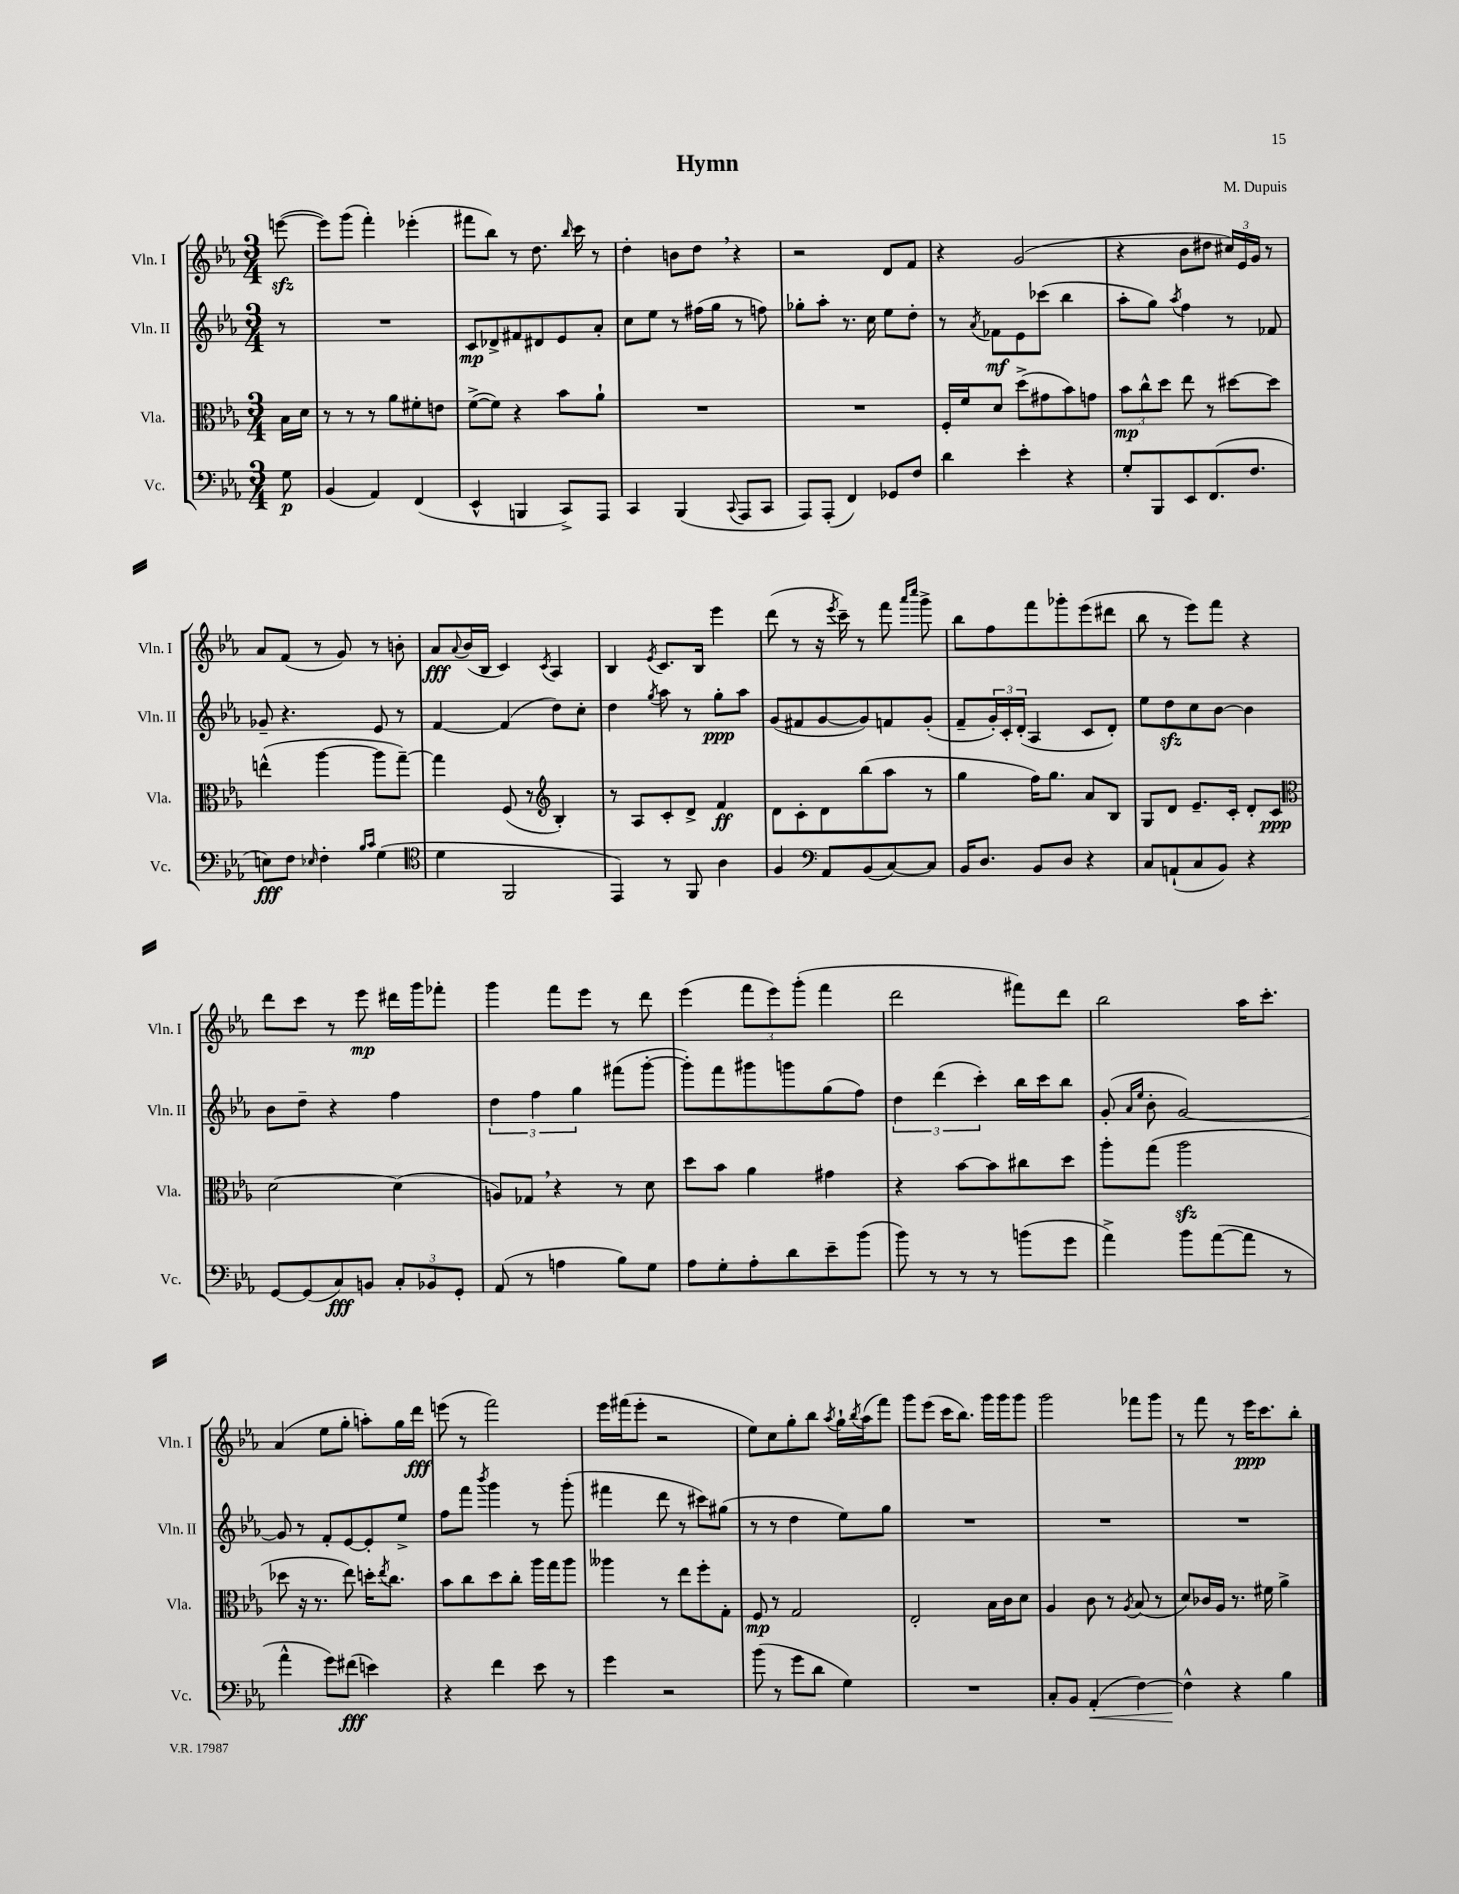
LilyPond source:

\header { title = "Hymn" composer = "M. Dupuis" }
<<
\new StaffGroup <<
\new Staff = "s0" \with { instrumentName = "Vln. I" shortInstrumentName = "Vln. I" } {
    \clef treble \key ees \major \numericTimeSignature \time 3/4 \partial 8
    e'''8~\sfz( |
    e'''8) g'''8( f'''4-.) ees'''4-.( |
    fis'''8 bes''8) r8 d''8. \grace { bes''16 } c'''16 r8 |
    d''4-. b'8 d''8 \breathe r4 |
    r2 d'8 f'8 |
    r4 g'2( |
    r4 bes'8 dis''8 \tuplet 3/2 { cis''16) ees'16 g'16 } r8 |
    aes'8 f'8( r8 g'8) r8 b'8-. |
    aes'8\fff \appoggiatura { aes'8 } bes'16( bes16 c'4) \acciaccatura { c'8 } aes4 |
    bes4 \acciaccatura { ees'8 } c'8. bes16 ees'''4 |
    d'''8( r8 r16 \acciaccatura { ees'''8 } c'''16--) r8 f'''8 \grace { aes'''16 c''''16 } g'''8-> |
    bes''8 f''8 f'''8 ges'''8-. ees'''8( dis'''8 |
    bes''8 r8 ees'''8) f'''8 r4 |
    d'''8 c'''8 r8 ees'''8\mp dis'''16 g'''16 fes'''8-. |
    g'''4 f'''8 ees'''8 r8 d'''8 |
    ees'''4( \tuplet 3/2 { f'''8 ees'''8) g'''8-.( } f'''4 |
    d'''2 fis'''8) d'''8 |
    bes''2 aes''16 c'''8.-. |
    aes'4( ees''8 g''8-. a''8-.) g''16 d'''16\fff |
    e'''8( r8 f'''2) |
    ees'''16 fis'''16( ees'''8-. r2 |
    ees''8) c''8 g''8-. bes''8 \acciaccatura { aes''8 } g''16-! \acciaccatura { bes''8 } aes''16( f'''8) |
    g'''8 ees'''8( c'''16 bes''8.) g'''16 g'''16 g'''8 |
    g'''2 fes'''8 g'''8 |
    r8 f'''8 r8 ees'''16\ppp c'''8. bes''8-. \bar "|." |
}
\new Staff = "s1" \with { instrumentName = "Vln. II" shortInstrumentName = "Vln. II" } {
    \clef treble \key ees \major \numericTimeSignature \time 3/4 \partial 8
    r8 |
    R2. |
    c'8\mp des'8-> fis'8 dis'8 ees'8 aes'8-. |
    c''8 ees''8 r8 fis''16( g''16 r8 f''8) |
    ges''8-. aes''8-. r8. c''16 ees''8 d''8-. |
    r8 \acciaccatura { aes'8 } fes'8\mf ees'8 ces'''8( bes''4 |
    aes''8-. g''8) \acciaccatura { aes''8 } f''4 r8 fes'8 |
    ges'8-- r4. ees'8 r8 |
    f'4~ f'4( d''8) c''8-. |
    d''4 \acciaccatura { g''8 } aes''8 r8 g''8-.\ppp aes''8 |
    g'8( fis'8 g'8~ g'8) f'8 g'8-.( |
    f'8-- \tuplet 3/2 { g'16-.) c'16-. d'16-.( } aes4 c'8 d'8-.) |
    ees''8 d''8\sfz c''8 bes'8~ bes'4 |
    bes'8 d''8-- r4 f''4 |
    \tuplet 3/2 { d''4 f''4 g''4 } fis'''8( g'''8~-. |
    g'''8-.) f'''8 gis'''8 g'''8 g''8( f''8) |
    \tuplet 3/2 { d''4 d'''4( c'''4-.) } bes''16 c'''16 bes''8 |
    g'8-.( \grace { aes'16 ees''16 } bes'8-. g'2~) |
    g'8 r8 f'8-. ees'8~ ees'8-. ees''8-> |
    f''8 f'''8 \acciaccatura { bes'''8 } g'''4 r8 g'''8-.( |
    fis'''4 d'''8 r8 cis'''8) gis''8( |
    r8 r8 d''4 ees''8) g''8 |
    R2. |
    R2. |
    R2. \bar "|." |
}
\new Staff = "s2" \with { instrumentName = "Vla." shortInstrumentName = "Vla." } {
    \clef alto \key ees \major \numericTimeSignature \time 3/4 \partial 8
    bes16 d'16 |
    r8 r8 r8 aes'8 fis'8-. e'8 |
    f'8~->( f'8) r4 bes'8 aes'8-! |
    R2. |
    R2. |
    f16-. f'16 d'8 d''8->( gis'8 bes'8) g'8 |
    \tuplet 3/2 { bes'8\mp c''8-^ d''8 } ees''8 r8 dis''8~ dis''8 |
    e''4-^( aes''4~ aes''8 g''8~--) |
    g''4 f8( r8 \clef treble bes4-.) |
    r8 aes8 c'8-. d'8-> f'4\ff |
    d'8 c'8-. d'8 bes''8( aes''8 r8 |
    g''4 f''16) g''8. aes'8 bes8 |
    g8 d'8 ees'8.-- c'16-. d'8-. c'8\ppp |
    \clef alto d'2~ d'4( |
    a8) ges8 \breathe r4 r8 d'8 |
    d''8 bes'8 aes'4 gis'4 |
    r4 bes'8~ bes'8 cis''8 d''8 |
    aes''8-. g''8( aes''2\sfz |
    des''8 r16 r8. ees''8) d''16-. \acciaccatura { ees''8 } c''8. |
    bes'8 c''8 d''8 c''8-. aes''16 g''16 aes''8 |
    aeses''4 r8 ees''8 f''8-. g8-. |
    f8\mp r8 g2 |
    ees2-. bes16 c'16 d'8 |
    aes4 c'8 r8 \acciaccatura { aes8 } bes8( r8 |
    d'8) ces'16 aes16 r8. fis'16 aes'4-> \bar "|." |
}
\new Staff = "s3" \with { instrumentName = "Vc." shortInstrumentName = "Vc." } {
    \clef bass \key ees \major \numericTimeSignature \time 3/4 \partial 8
    g8\p |
    bes,4( aes,4) f,4( |
    ees,4-^ b,,4 c,8->) aes,,8 |
    c,4 bes,,4( \appoggiatura { c,8 } aes,,8 c,8 |
    aes,,8) aes,,8-.( f,4) ges,8 f8 |
    d'4 ees'4-. r4 |
    g8-. bes,,8 ees,8 f,8.( f8. |
    e8\fff) f8 \grace { ees16 } f4-. \grace { bes16 c'16 } g4( |
    \clef tenor d'4 f,2 |
    ees,4) r8 f,8 aes4 |
    f4 \clef bass aes,8 bes,8( c8~) c8 |
    bes,16 d8. bes,8 d8 r4 |
    c8 a,8-!( c8 bes,8) r4 |
    g,8~ g,8( c8\fff) b,8 \tuplet 3/2 { c8-. bes,8 g,8-. } |
    aes,8( r8 a4 bes8) g8 |
    aes8 g8-. aes8-. d'8 ees'8-- bes'8( |
    bes'8) r8 r8 r8 b'8( g'8 |
    aes'4->) bes'8 aes'8~( aes'8 r8 |
    aes'4-^ g'8) fis'8\fff( e'4) |
    r4 f'4 ees'8 r8 |
    g'4 r2 |
    bes'8( r8 g'8 d'8 g4) |
    R2. |
    c8-. bes,8 aes,4-.\<( f4~) |
    f4-^\! r4 bes4 \bar "|." |
}
>>
>>
\layout { \context { \Score \remove "Bar_number_engraver" } }
